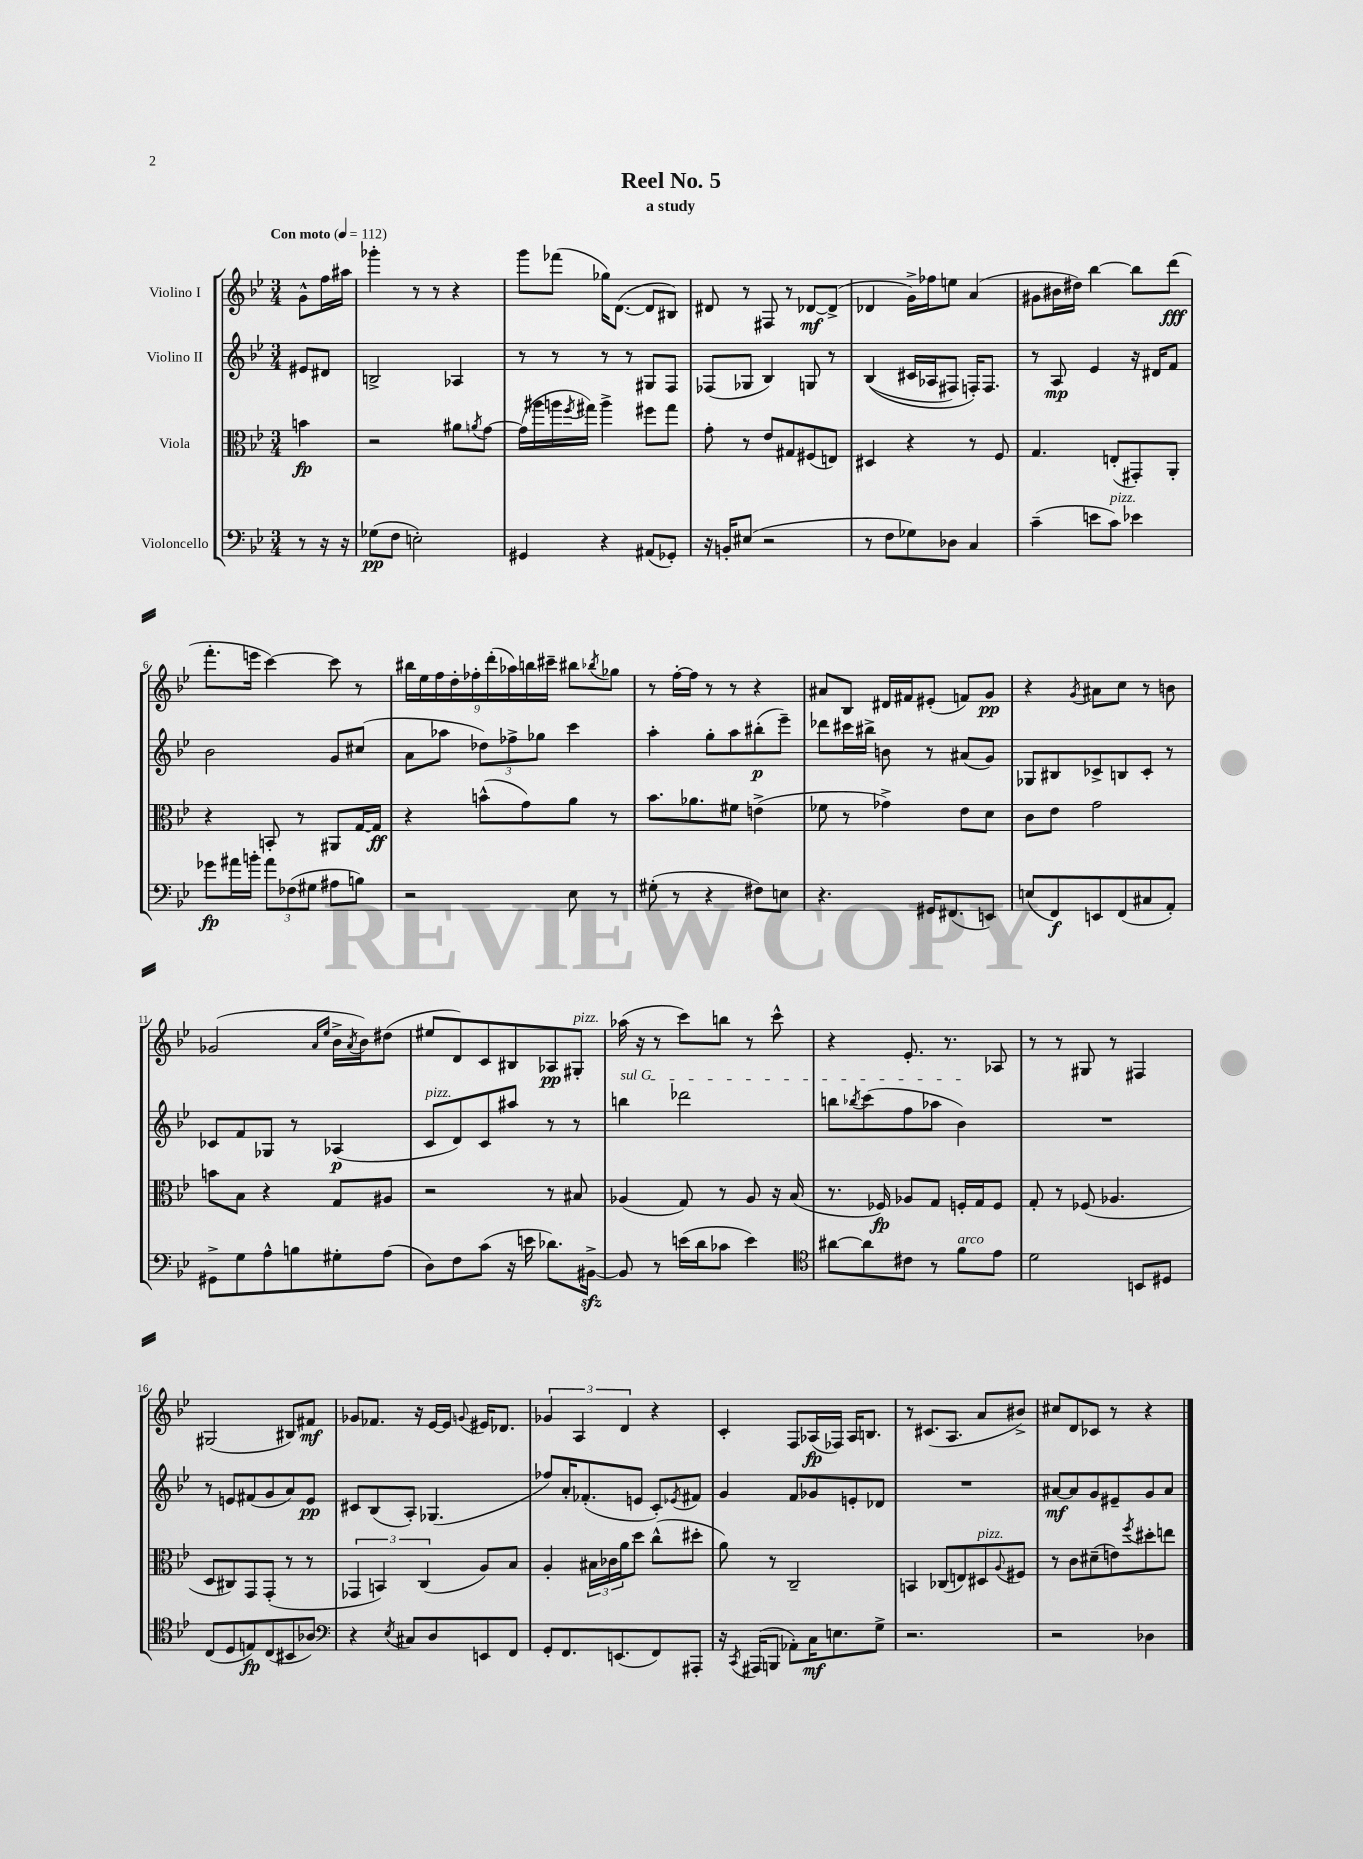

**kern	**kern	**kern	**kern
*staff4	*staff3	*staff2	*staff1
*clefF4	*clefC3	*clefG2	*clefG2
*k[b-e-]	*k[b-e-]	*k[b-e-]	*k[b-e-]
*M3/4	*M3/4	*M3/4	*M3/4
*MM112	*MM112	*MM112	*MM112
8r	4b	8e#	8g^^
16r	.	8d#	16ff
16r	.	.	16aa#
=	=	=	=
(8G-	2r	2B^	4ggg-'
8F	.	.	.
2E')	.	.	8r
.	.	.	8r
.	8a#	4A-	4r
.	8qa	.	.
.	[8g	.	.
=	=	=	=
4GG#	(16g]	8r	8ggg
.	16aa#	.	.
.	16aa	8r	(8fff-
.	8qff	.	.
.	16gg#)	.	.
4r	4aa^	8r	16gg-)
.	.	.	([8.d
.	.	8r	.
(8AA#	8ff#	8G#	8d]
8GG-')	8gg#	8F	8B#)
=	=	=	=
16r	8g'	(8F-	8d#
16BB'	.	.	.
(8E#	8r	8G-	8r
2r	8e-	4B-)	8F#
.	8G#	.	8r
.	(8F#	8G	[8d-
.	8E)	8r	(8d-^]
=	=	=	=
8r	4D#	&((4B-	4d-
8F	.	.	.
8G-)	4r	16c#	16g^)
.	.	16A-	16ff-
8D-	.	8F#)	8ee
4C	8r	16F'&)	(4a
.	.	8.F	.
.	8F	.	.
=	=	=	=
(4c~	4.G	8r	8g#
.	.	8A	16b#
.	.	.	16dd#)
8e	.	4e-	[4bb-
8c)	(8E'	.	.
4e-	8GG#')	16r	8bb-]
.	.	16d#	.
.	8AA'	8f	(8ddd
=	=	=	=
8g-	4r	2b-	8.fff'
16a#	.	.	.
16b'	.	.	16eee
12a#	8BB'	.	[4ccc)
(12F-	.	.	.
.	8r	.	.
12G#	.	.	.
8A#	8AA#	8g	8ccc]
8B)	[16G	(8cc#	8r
.	16G]	.	.
=	=	=	=
2r	4r	8a	18bb#
.	.	.	18ee-
.	.	.	18ff
.	.	8aa-	.
.	.	.	18dd'
.	.	.	18ff-'
.	(8b^^	12dd-)	.
.	.	.	(18ddd'
.	.	12ff-^	18aa-)
.	8g)	.	.
.	.	.	18bb
.	.	12gg-	.
.	.	.	18ccc#~
8E-	8a	4ccc	8bb#
.	.	.	8qbb-
8r	8r	.	8gg-
=	=	=	=
(8G#'	8.b-	4aa'	8r
8r	.	.	[16ff'
.	8.a-	.	16ff]
4r	.	8gg'	8r
.	8f#	8aa	8r
8F#)	(4e^	(8bb#'	4r
8E	.	8eee-~)	.
=	=	=	=
4.r	8f-	8ddd-	8a#
.	8r	16ccc#	8B-
.	.	16bb#^	.
.	4g-^)	8b	16d#
.	.	.	16f#
16GG#	.	8r	(8e#'
(8.FF#	.	.	.
.	8e-	(8a#	8f)
8EE)	8d	8g)	8g
=	=	=	=
(8E	8c	8G-	4r
8FF)	8e-	8B#	.
.	.	.	8qg
8EE	2g	8c-^	8a#
(8FF	.	8B	8cc
8C#	.	8c-'	8r
8AA')	.	8r	8b
=	=	=	=
8GG#^	8b	8c-	(2g-
8G	8B-	8f	.
8A^^	4r	8G-	.
8B	.	8r	.
.	.	.	16qqa
.	.	.	16qqee-
8G#'	8G	(4A-	16b-^
.	.	.	8qa
.	.	.	16b-)
(8A	8A#	.	(8dd#
=	=	=	=
8D)	2r	8c	8ee#
8F	.	8d)	8d)
(8c	.	8c	8c
16r	.	8aa#	8B#
16e	.	.	.
8.d-)	8r	8r	8A-
.	8B#	8r	8G#'
[16BB#^	.	.	.
=	=	=	=
8BB#]	(4A-	4bb	(16aa-
.	.	.	16r
8r	.	.	8r
(16e	8G)	2ddd-	8ccc)
16d	.	.	.
8c-	8r	.	8bb
4e)	8A-	.	8r
.	16r	.	8ccc^^
.	(16B-	.	.
=	=	=	=
*clefC4	*	*	*
[8a#	8.r	8bb	4r
.	.	8qbb-	.
8a#]	.	(8ccc	.
.	16F-)	.	.
8c#	8A-	8ff	8.e-'
8r	8G	8aa-	.
.	.	.	8.r
8f	16F'	4b-)	.
.	16G	.	.
8e-	8F	.	8A-
=	=	=	=
2d	8G'	2.r	8r
.	8r	.	8r
.	(8F-	.	8G#
.	4.A-	.	8r
8BB	.	.	4F#
8D#	.	.	.
=	=	=	=
(8C	8D	8r	(2G#
8D	8C#)	8e	.
8E)	8GG	(8f#	.
(8C	(8GG'	8g	.
8BB#	8r	8a)	8B#)
8A-)	8r	8e	8f#
=	=	=	=
*clefF4	*	*	*
4r	6GG-	8c#	8g-
.	.	(8B-	8.f-
.	6BB)	.	.
8qE-	.	.	.
8C#	.	8A')	.
.	.	.	16r
.	(6C	.	.
8D	.	(4.G-	[16e-
.	.	.	16e-]
.	.	.	8qqg
8EE	8A)	.	16e#
.	.	.	8.d-
8FF	8B-	.	.
=	=	=	=
8GG'	4A'	8ff-)	6g-
8.FF	.	16a'	.
.	.	.	6A
.	.	(8.f-'	.
.	24B#	.	.
.	24c-	.	.
(8.EE	.	.	.
.	24a	.	6d
.	8dd	8e	.
8FF)	(8cc^^	8c')	4r
.	.	8qe-	.
8AAA#'	8dd#'	8f#	.
=	=	=	=
16r	8a)	4g	4c'
8qCC	.	.	.
(16AAA#	.	.	.
8BBB	8r	.	.
8AA-')	2C~	8f	8F
16C	.	8g-	(16A-
8.E	.	.	16F-)
.	.	8e'	16A-
.	.	.	8.B
8G^	.	8d-	.
=	=	=	=
2.r	4BB	2.r	8r
.	.	.	(8.c#
.	(8C-	.	.
.	.	.	8.A
.	8E)	.	.
.	8D#	.	8a
.	8qqA	.	.
.	8F#	.	8b#^)
=	=	=	=
2r	8r	[8a#	8cc#
.	8c	8a#]	8d
.	(8d#~	8g	8c-
.	8e)	8e#~	8r
.	8qff	.	.
4D-	8dd#'	8g	4r
.	8ee	8a#	.
==	==	==	==
*-	*-	*-	*-
